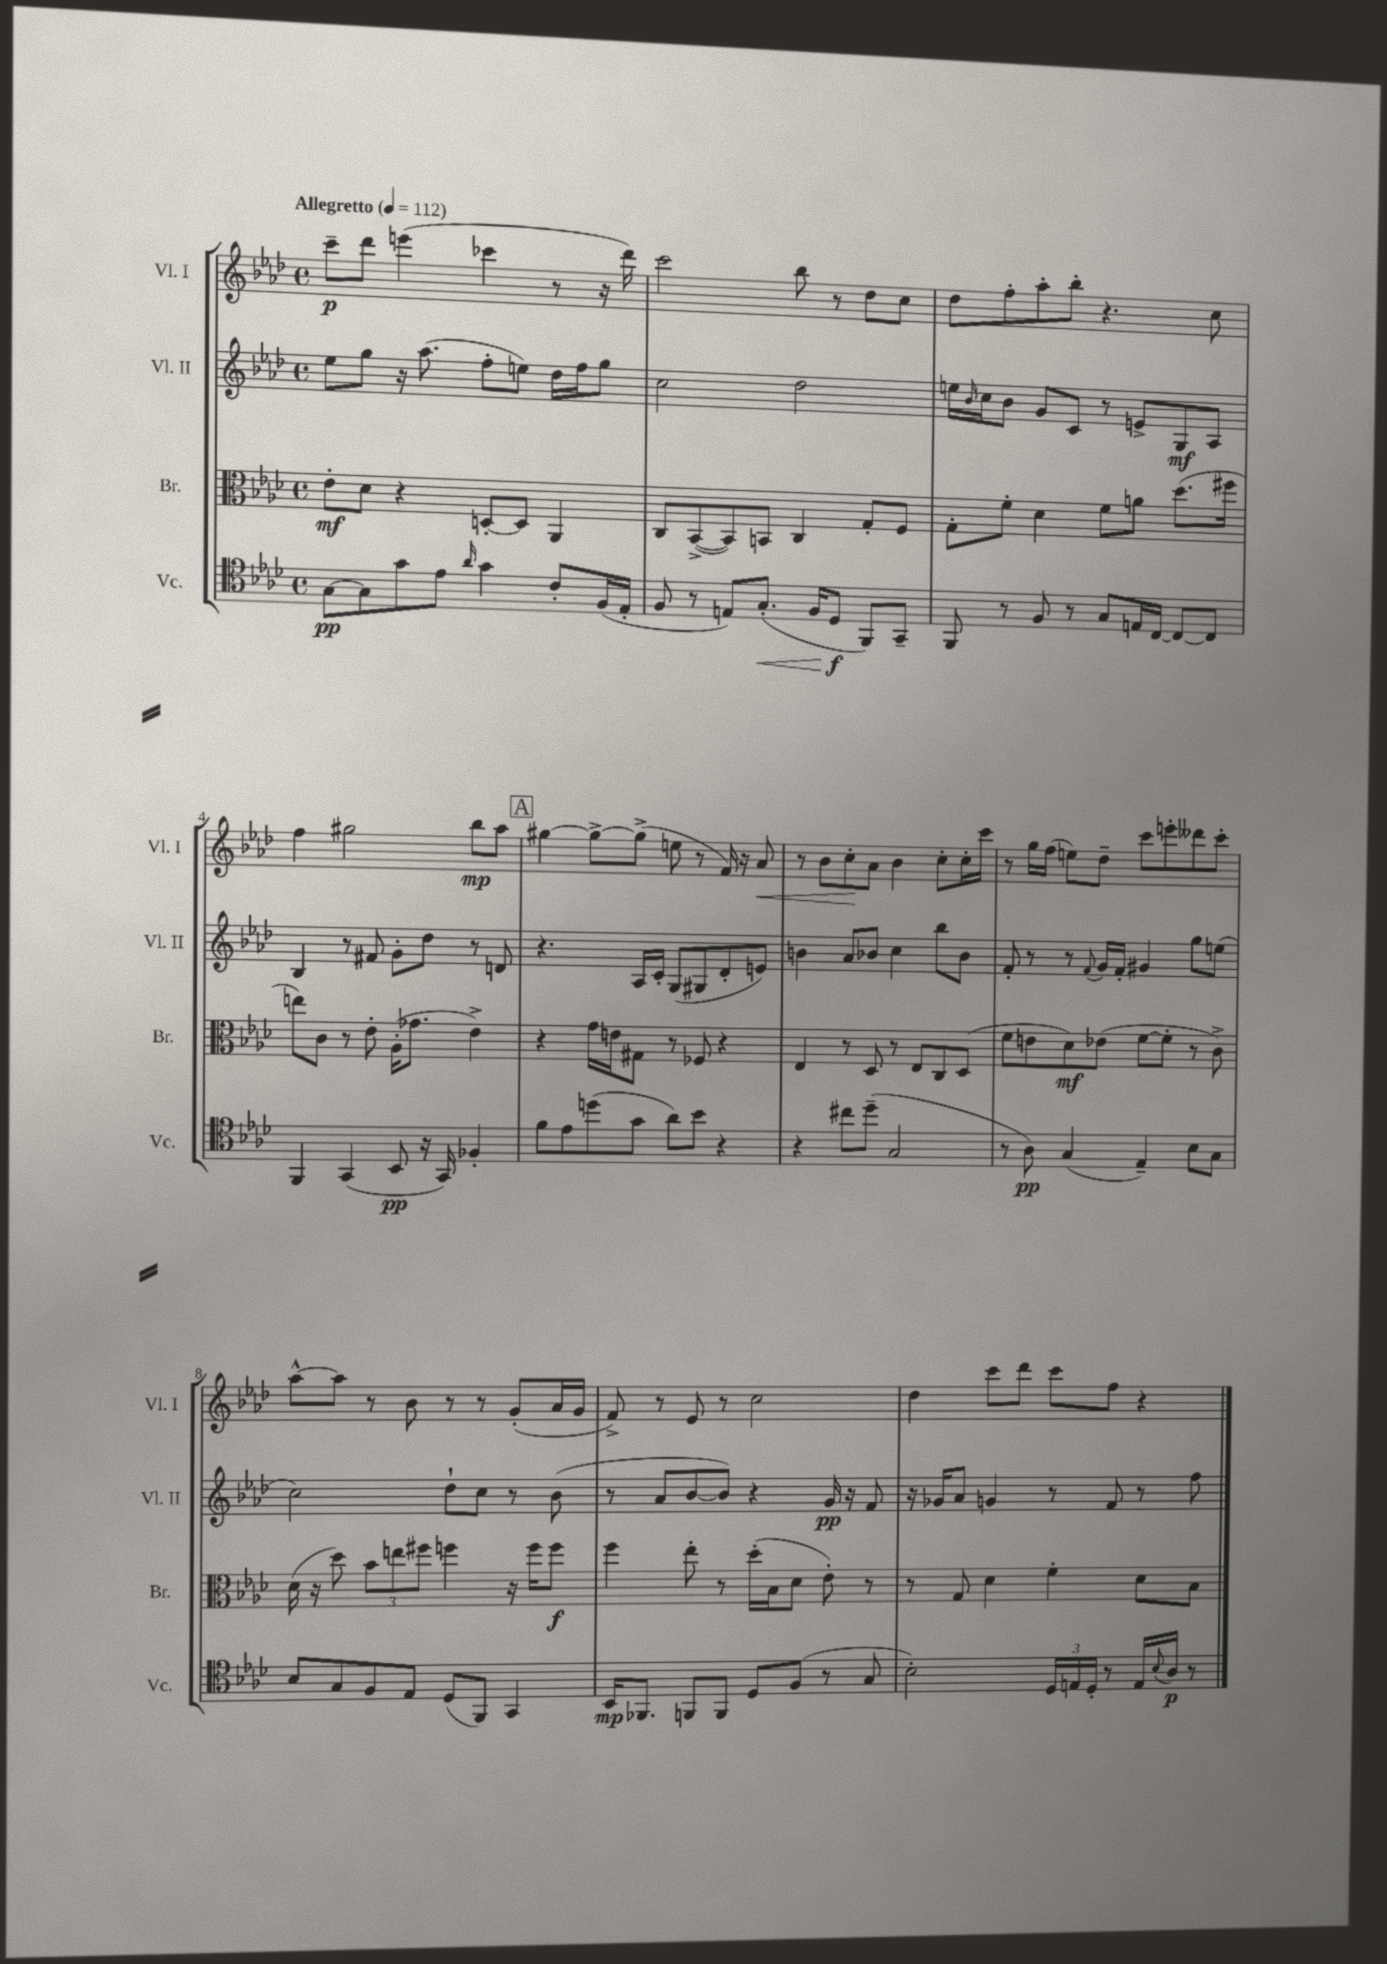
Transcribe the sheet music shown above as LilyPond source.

<<
\new StaffGroup <<
\new Staff = "s0" \with { instrumentName = "Vl. I" shortInstrumentName = "Vl. I" } {
    \clef treble \key aes \major \defaultTimeSignature \time 4/4 \tempo "Allegretto" 4 = 112
    c'''8--\p des'''8 e'''4( ces'''4 r8 r16 des'''16) |
    c'''2 bes''8 r8 des''8 c''8 |
    des''8 f''8-. aes''8-. bes''8-. r4. c''8 |
    f''4 gis''2 bes''8\mp aes''8 |
    \mark \markup { \box "A" } gis''4~ gis''8~-> gis''8->( e''8 r8 f'16) r16 aes'8\< |
    r8 bes'8 c''8-.\! aes'8 bes'4 c''8-. c''16-. c'''16 |
    r8 g''16 f''16( e''8) des''8-- c'''8 e'''8-. deses'''8 c'''8-. |
    aes''8~-^ aes''8 r8 bes'8 r8 r8 g'8-.( aes'16 g'16 |
    f'8->) r8 ees'8 r8 c''2 |
    des''4 c'''8 des'''8 c'''8 f''8 r4 \bar "|." |
}
\new Staff = "s1" \with { instrumentName = "Vl. II" shortInstrumentName = "Vl. II" } {
    \clef treble \key aes \major \defaultTimeSignature \time 4/4
    ees''8 g''8 r16 aes''8.( f''8-. e''8) des''16 f''16 g''8 |
    c''2 des''2 |
    e''16 \grace { bes'16 } c''16 bes'8 g'8 c'8 r8 e'8-> g8\mf aes8 |
    bes4 r8 fis'8 g'8-. des''8 r8 d'8 |
    \mark \markup { \box "A" } r4. aes16 c'16-. g8( gis8 des'8-. e'8) |
    b'4 aes'8 bes'8 c''4 bes''8 bes'8 |
    f'8-. r8 r8 \appoggiatura { f'8 } g'16 f'16-. gis'4 g''8 e''8( |
    c''2) des''8-! c''8 r8 bes'8( |
    r8 aes'8 bes'8~ bes'8) r4 g'16\pp r16 f'8 |
    r16 ges'16 aes'8 g'4 r8 f'8 r8 f''8 \bar "|." |
}
\new Staff = "s2" \with { instrumentName = "Br." shortInstrumentName = "Br." } {
    \clef alto \key aes \major \defaultTimeSignature \time 4/4
    ees'8-.\mf des'8 r4 d8~-. d8 aes,4 |
    c8 bes,8~->( bes,8) b,8 c4 g8-. f8 |
    g8-. f'8-. des'4 f'8 a'8 des''8.( fis''16 |
    e''8) c'8 r8 ees'8-. aes16-.( ges'8. ees'4->) |
    \mark \markup { \box "A" } r4 g'16 e'16 gis8 r8 fes8 r4 |
    ees4 r8 des8 r8 ees8 c8 des8( |
    f'8 e'8 des'8\mf) ees'8( f'8~ f'8-. r8 c'8->) |
    des'16( r16 des''8) \tuplet 3/2 { bes'8 e''8 fis''8 } f''4 r16 f''16 f''8\f |
    f''4 ees''8-. r8 des''16-.( bes16 des'8 ees'8-.) r8 |
    r8 g8 des'4 f'4-. des'8 bes8 \bar "|." |
}
\new Staff = "s3" \with { instrumentName = "Vc." shortInstrumentName = "Vc." } {
    \clef tenor \key aes \major \defaultTimeSignature \time 4/4
    g8~\pp g8 g'8 ees'8 \grace { aes'16 } g'4 c'8-. f16( ees16-. |
    f8 r8 e8) g8.-.\<( f16 des8\f\! f,8) g,8-- |
    f,8 r8 f8 r8 g8 e16 c16~ c8~ c8 |
    f,4 g,4( bes,8\pp r16 g,16) fes4-. |
    \mark \markup { \box "A" } f'8 ees'8 d''8( g'8 aes'8) bes'8 r4 |
    r4 cis''8 des''8--( g2 |
    r8 aes8\pp) g4( ees4--) bes8 g8 |
    bes8 g8 f8 ees8 des8( f,8) g,4 |
    bes,16\mp fes,8. f,8 f,8 des8 f8( r8 g8 |
    bes2-.) \tuplet 3/2 { des16 e16 des16-. } r8 e16 \appoggiatura { bes8 } aes16\p r8 \bar "|." |
}
>>
>>
